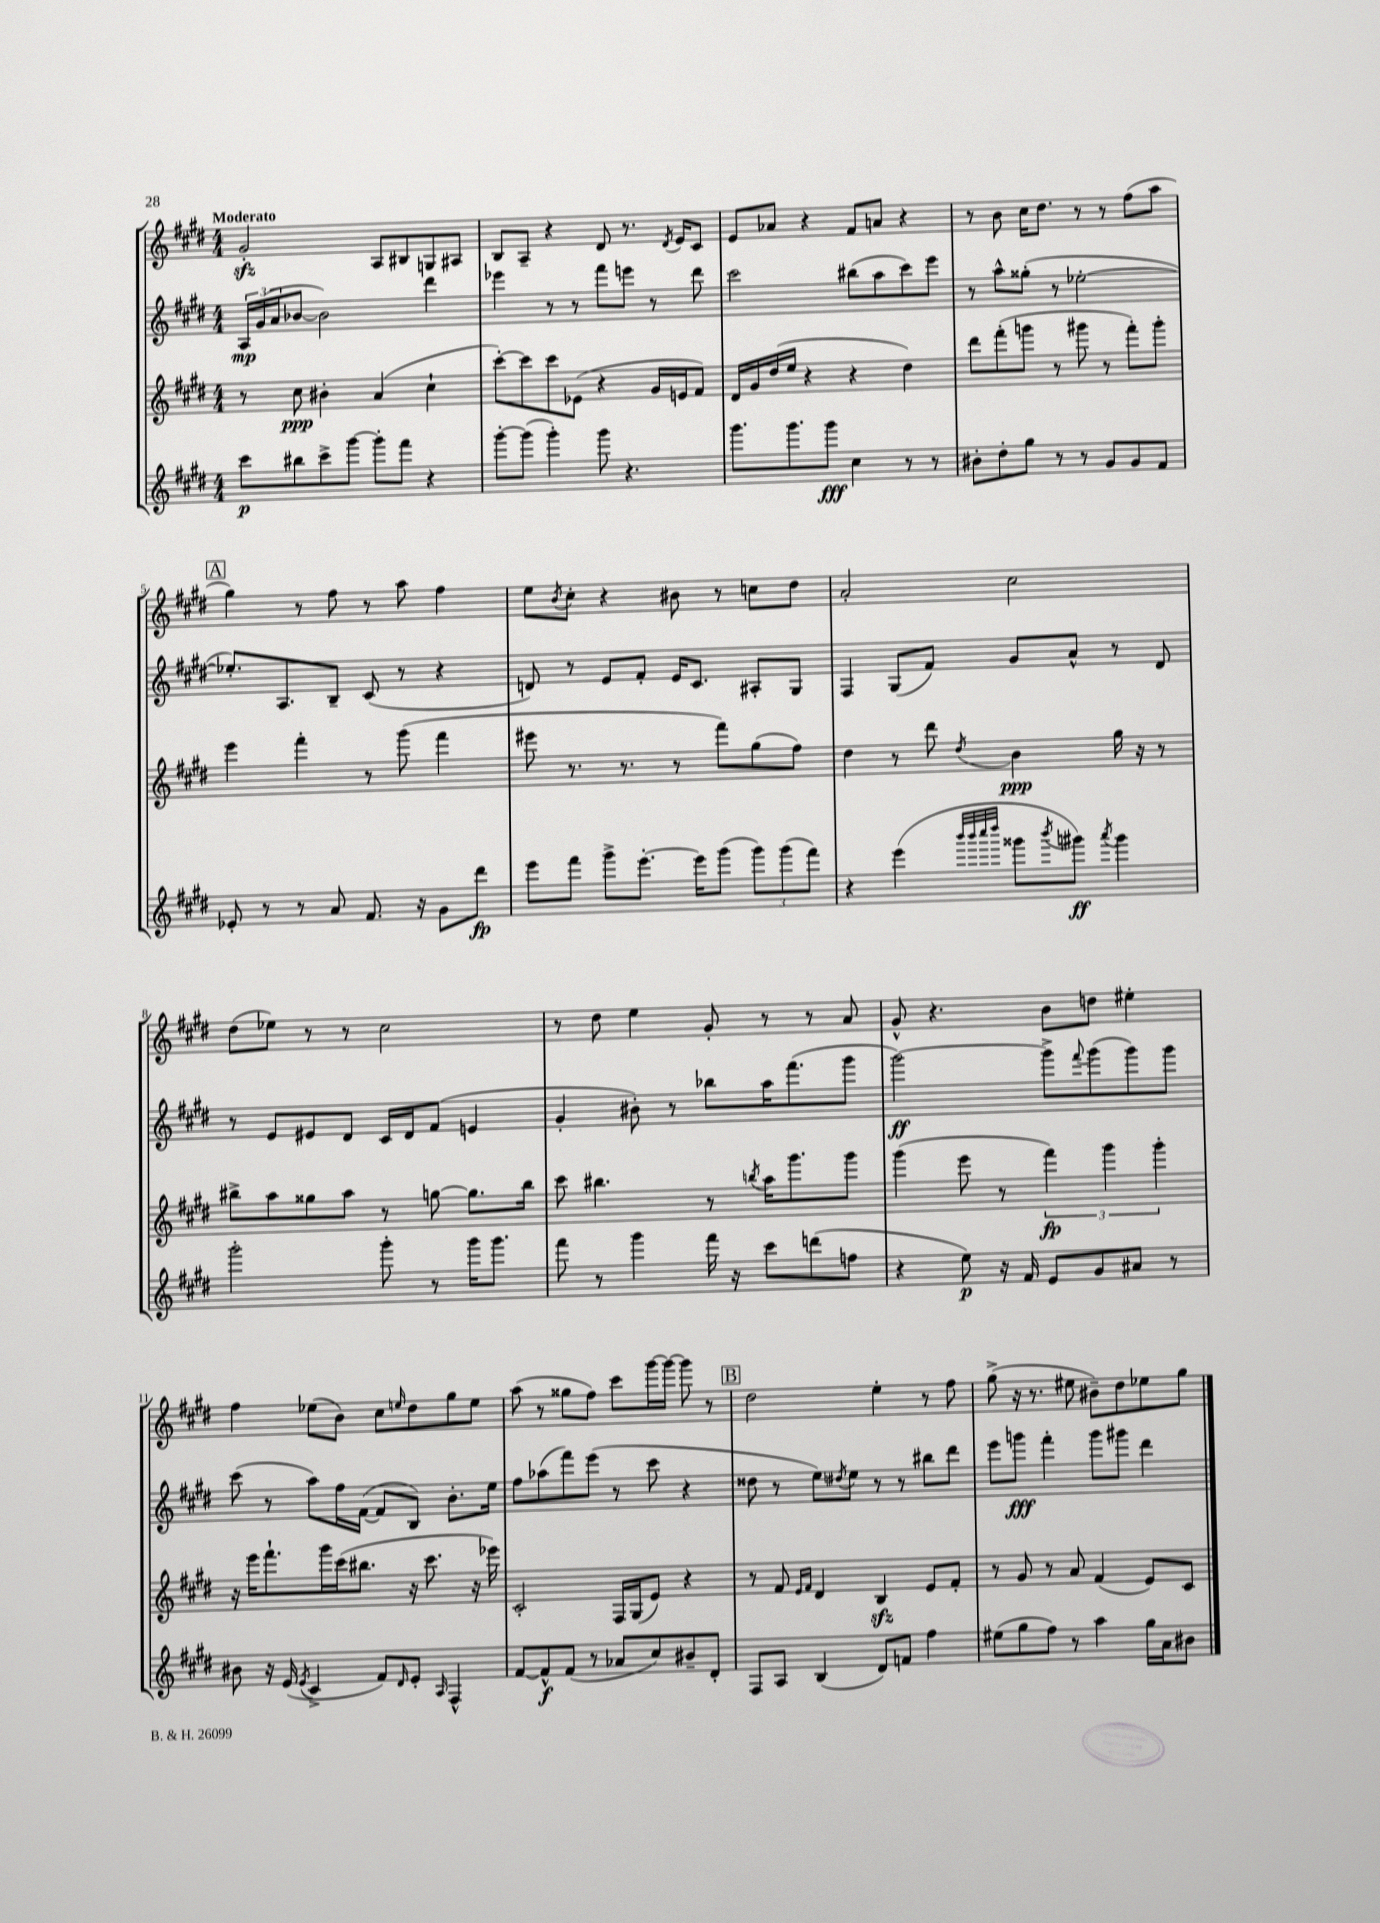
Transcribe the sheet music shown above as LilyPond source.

<<
\new StaffGroup <<
\new Staff = "s0" {
    \clef treble \key e \major \numericTimeSignature \time 4/4 \tempo "Moderato"
    gis'2-.\sfz a8 bis8 g8 ais8 |
    b8 a8-- r4 dis'8 r8. \acciaccatura { dis'8 } e'16 cis'8 |
    e'8 aes'8 r4 fis'8 a'8 r4 |
    r8 b'8 cis''16 dis''8. r8 r8 fis''8( a''8 |
    \mark \markup { \box "A" } gis''4) r8 fis''8 r8 a''8 fis''4 |
    e''8 \acciaccatura { b'8 } cis''8-. r4 bis'8 r8 c''8 dis''8 |
    a'2-. cis''2 |
    dis''8( ees''8) r8 r8 cis''2 |
    r8 dis''8 e''4 gis'8-. r8 r8 a'8 |
    gis'8-^ r4. b'8 d''8 eis''4-. |
    fis''4 ees''8( b'8) cis''8 \grace { e''16 } dis''8 gis''8 e''8 |
    a''8( r8 gisis''8 fis''8) cis'''8 gis'''16~ gis'''16~ gis'''8 r8 |
    \mark \markup { \box "B" } dis''2 e''4-. r8 fis''8 |
    gis''8->( r16 r8. eis''8 bis'8--) dis''8 ees''8 gis''8 \bar "|." |
}
\new Staff = "s1" {
    \clef treble \key e \major \numericTimeSignature \time 4/4
    \tuplet 3/2 { a16\mp gis'16( a'16 } bes'8~ bes'2) dis'''4 |
    ees'''4 r8 r8 fis'''8 e'''8 r8 dis'''8 |
    cis'''2 bis''8( a''8 cis'''8) e'''8 |
    r8 a''8-^ gisis''8-.( r8 ees''2~-. |
    \mark \markup { \box "A" } ees''8.-.) a8. b8-- cis'8( r8 r4 |
    d'8) r8 e'8 fis'8-. e'16 cis'8. ais8-. gis8 |
    fis4 gis8( fis'8) gis'8 a'8-^ r8 dis'8 |
    r8 e'8 eis'8 dis'8 cis'16 dis'16 fis'8( e'4 |
    gis'4-. bis'8-.) r8 bes''8 a''16 fis'''8.( gis'''8 |
    gis'''2~\ff) gis'''8-> \appoggiatura { fis'''8 } gis'''8( gis'''8) gis'''8 |
    cis'''8( r8 a''8) fis''16 fis'16~( fis'8 b8) b'8.-. e''16 |
    fis''8 aes''8( fis'''8) e'''8( r8 cis'''8 r4 |
    \mark \markup { \box "B" } disis''8 r8 e''8) \acciaccatura { dis''8 } e''8 r8 r8 bis''8 dis'''8 |
    e'''8 g'''8\fff fis'''4-. g'''8 gis'''8 dis'''4 \bar "|." |
}
\new Staff = "s2" {
    \clef treble \key e \major \numericTimeSignature \time 4/4
    r8 cis''8\ppp bis'4-. a'4( cis''4-! |
    cis'''8~-.) cis'''8 cis'''8 ees'8( r4 gis'16 e'16 fis'8) |
    dis'16 gis'16 dis''16( e''16 r4 r4 dis''4) |
    dis'''8 fis'''8-.( g'''8 r8 gis'''8 r8 fis'''8-.) gis'''8-. |
    \mark \markup { \box "A" } e'''4 fis'''4-. r8 gis'''8( fis'''4 |
    eis'''8 r8. r8. r8 fis'''8) gis''8( fis''8) |
    dis''4 r8 dis'''8 \acciaccatura { dis''8 } b'4\ppp gis''16 r16 r8 |
    bis''8-> a''8 gisis''8 a''8 r8 g''8~ g''8. bis''16 |
    cis'''8 bis''4. r8 \acciaccatura { b''8 } a''16 gis'''8. gis'''8 |
    gis'''4( e'''8 r8 \tuplet 3/2 { fis'''4\fp) gis'''4 gis'''4-. } |
    r16 e'''16 fis'''8.-! gis'''16 cis'''16( bis''8. r16 cis'''8. r16 ees'''16) |
    cis'2-. fis16 gis16( e'8) r4 |
    \mark \markup { \box "B" } r8 fis'8 \grace { e'16 fis'16 } dis'4 b4\sfz e'8 fis'8-. |
    r8 gis'8 r8 a'8 fis'4( e'8) cis'8 \bar "|." |
}
\new Staff = "s3" {
    \clef treble \key e \major \numericTimeSignature \time 4/4
    cis'''8\p bis''8 cis'''8-> gis'''8~ gis'''8-. fis'''8 r4 |
    gis'''8~-. gis'''8( gis'''4-.) gis'''8 r4. |
    gis'''8. gis'''8. gis'''8\fff cis''4 r8 r8 |
    bis'8-. dis''8-. gis''8 r8 r8 gis'8 gis'8 fis'8 |
    \mark \markup { \box "A" } ees'8-. r8 r8 a'8 fis'8. r16 gis'8 dis'''8\fp |
    e'''8 fis'''8 gis'''8-> e'''8.~-. e'''16 gis'''8( \tuplet 3/2 { gis'''8) gis'''8( fis'''8) } |
    r4 e'''4( \grace { b'''32 b'''32 cis''''32 dis''''32 } gisis'''8 \acciaccatura { b'''8 } gis'''8\ff) \acciaccatura { a'''8 } gis'''4 |
    gis'''2-. gis'''8-. r8 gis'''16 gis'''8. |
    fis'''8 r8 gis'''4 fis'''16 r16 cis'''8 d'''8( f''8 |
    r4 e''8\p) r16 fis'16 e'8 gis'8 ais'8 r8 |
    bis'8 r16 e'16( \acciaccatura { e'8 } cis'4-> fis'8) \grace { dis'16 } e'8-. \grace { a16 } fis4-^ |
    fis'8~ fis'8-^\f fis'8( r8 aes'8 cis''8) bis'8-- dis'8-. |
    \mark \markup { \box "B" } fis8 a8 b4( dis'8) f'8 fis''4 |
    eis''8( gis''8 fis''8) r8 a''4 gis''16 a'16 bis'8 \bar "|." |
}
>>
>>
